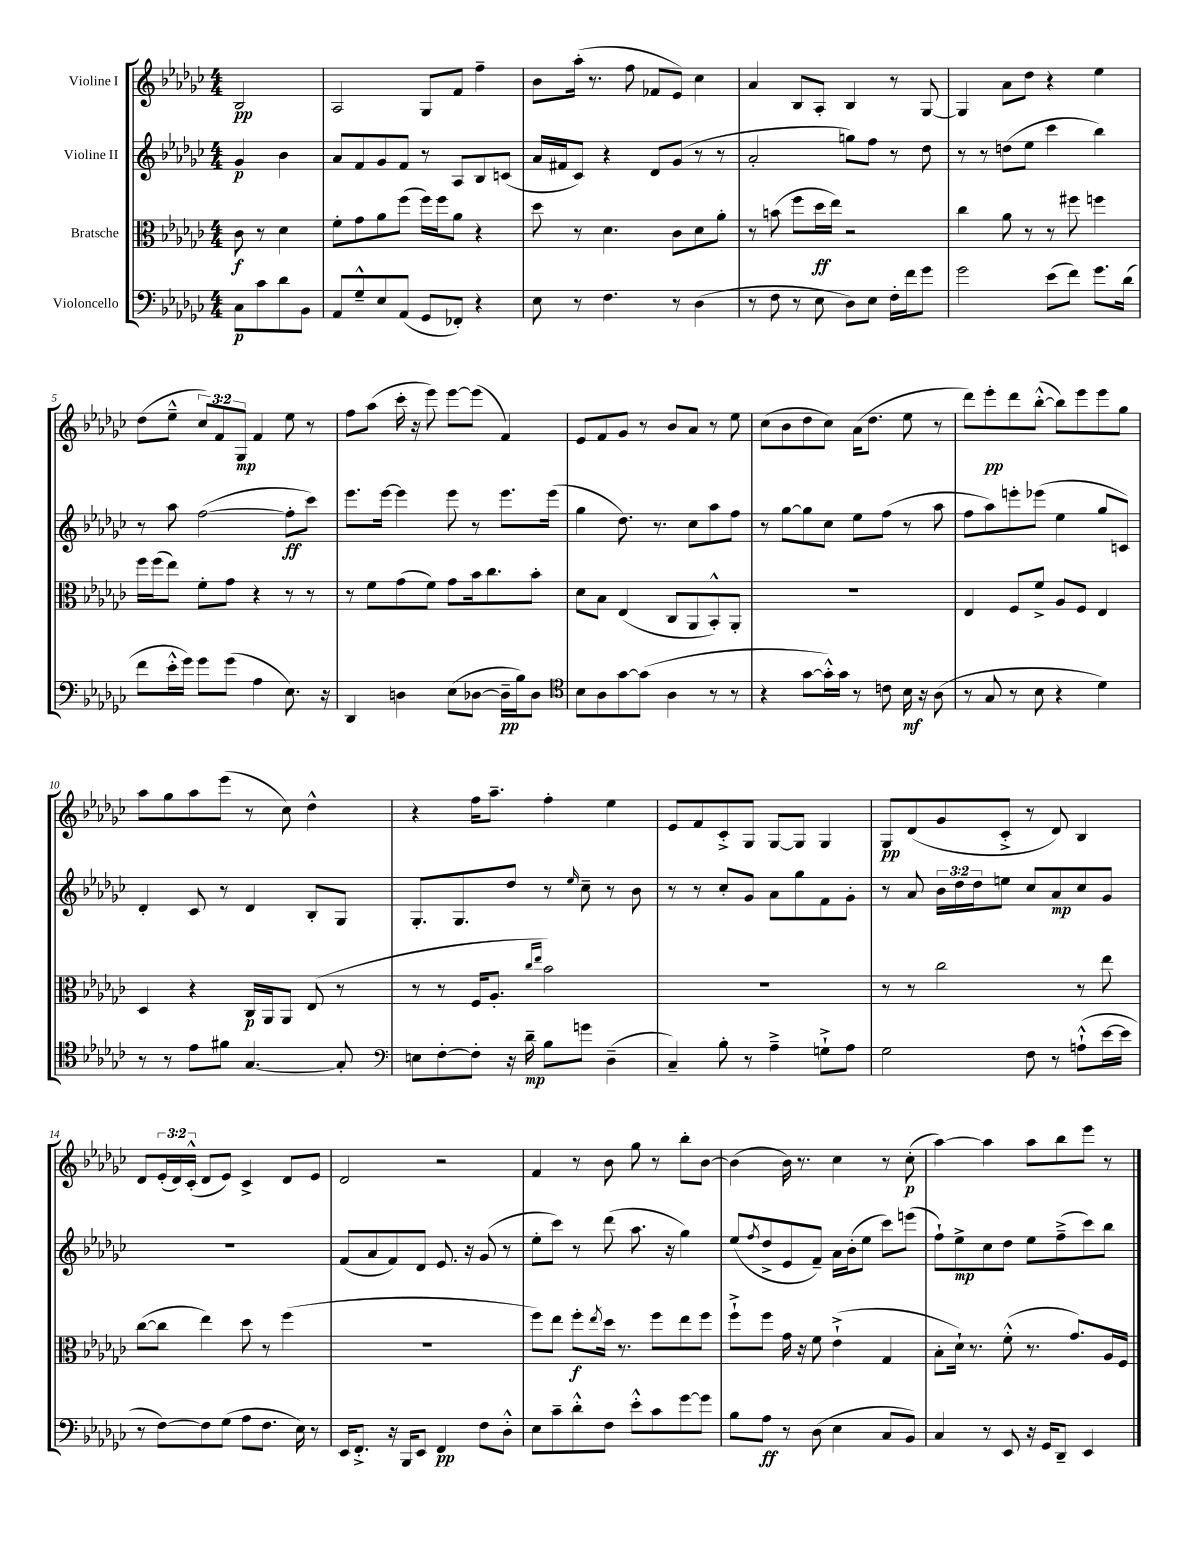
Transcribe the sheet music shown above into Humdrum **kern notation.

**kern	**kern	**kern	**kern
*staff4	*staff3	*staff2	*staff1
*clefF4	*clefC3	*clefG2	*clefG2
*k[b-e-a-d-g-c-]	*k[b-e-a-d-g-c-]	*k[b-e-a-d-g-c-]	*k[b-e-a-d-g-c-]
*M4/4	*M4/4	*M4/4	*M4/4
8C-	8c-	4g-	2B-
8c-	8r	.	.
8d-	4d-	4b-	.
8BB-	.	.	.
=	=	=	=
8AA-	8f'	8a-	2A-
8G-~^^	8g-	8f	.
8E-	8a-	8g-	.
(8AA-	(8ff	8f	.
8GG-	16ff)	8r	8G-
.	16ff	.	.
8FF-')	8a-	8A-	8f
4r	4r	8B-	4ff~
.	.	(8c	.
=	=	=	=
8E-	8dd-	16a-	8b-
.	.	16f#	.
8r	8r	8c-)	(16aa-'
.	.	.	8.r
4.F	4.d-	4r	.
.	.	.	8ff
.	.	8d-	8f-
8r	8c-	(8g-	8e-)
(4D-	8d-	8r	4cc-
.	8a-'	8r	.
=	=	=	=
8r	8r	2a-'	4a-
8F	(8b	.	.
8r	8ff	.	8B-
8E-	16dd-	.	8A-'
.	16ee-)	.	.
8D-)	2r	8gg)	4B-
8E-	.	8ff	.
16F'	.	8r	8r
16f	.	.	.
8g-	.	8dd-	[8G-
=	=	=	=
2g-	4cc-	8r	4G-]
.	.	8r	.
.	8a-	(8dd	8a-
.	8r	8ee-	8dd-
(8e-	8r	4ccc-	4r
8f)	8ff#	.	.
8.g-	4ff	4bb-)	4ee-
(16d-	.	.	.
=	=	=	=
8f	16ff	8r	(8dd-
.	(16ff	.	.
16e-'^^	8ee-)	8aa-	8ee-~^^
16g-)	.	.	.
8g-	8f'	([2ff	12cc-)
.	.	.	12f
(8g-	8g-	.	.
.	.	.	12G-
4A-	4r	.	4f
8.E-)	8r	8ff']	8ee-
.	8r	8ccc-)	8r
16r	.	.	.
=	=	=	=
4DD-	8r	8.eee-	8ff
.	8f	.	(8aa-
.	.	[16eee-	.
4D	(8g-	4eee-]	16ccc-'
.	.	.	16r
.	8f)	.	8eee-)
(8E-	8g-	8eee-	[8eee-
[8D-	16b-	8r	(8eee-]
.	8.cc-	.	.
16D-~]	.	8.eee-	4f)
16B-)	.	.	.
8D-	8b-'	.	.
.	.	(16eee-	.
=	=	=	=
*clefC4	*	*	*
8B-	8d-	4gg-	8e-
8A-	8B-	.	8f
[8g-	(4E-	8.dd-)	8g-
(8g-]	.	.	8r
.	.	8.r	.
4A-	8C-	.	8b-
.	8AA-	8cc-	8a-
8r	8BB-'^^)	8aa-	8r
8r	8AA-'	8ff	8ee-
=	=	=	=
4r	1r	8r	(8cc-
.	.	[8gg-	8b-
[8g-	.	8gg-]	8dd-
16g-'^^])	.	8cc-	8cc-)
16g-	.	.	.
8r	.	8ee-	(16a-
.	.	.	8.dd-
8c	.	(8ff	.
16B-	.	8r	8ee-
16r	.	.	.
(8A-	.	8aa-	8r
=	=	=	=
8r	4E-	8ff	8ddd-)
8G-	.	8aa-)	8eee-'
8r	8F	8eee'	8ddd-
8B-	8f^	(8eee-	([8bb-'^^
4r	8A-	4ee-	8bb-])
.	8F	.	8eee-
4d-)	4E-	8gg-	8eee-
.	.	8c)	8gg-
=	=	=	=
8r	4D-	4d-'	8aa-
8r	.	.	8gg-
8e-	4r	8c-	8aa-
8f#	.	8r	(8eee-
[4.G-	16C-	4d-	8r
.	16AA-	.	.
.	8AA-	.	8cc-)
.	(8E-	8B-'	4dd-^^
8G-']	8r	8G-	.
=	=	=	=
*clefF4	*	*	*
8E	8r	8.G-'	4r
[8F'	8r	.	.
.	.	8.G-	.
8F']	16F	.	16ff
.	8.A-'	.	8.aa-~
16r	.	8dd-	.
16d-~	.	.	.
.	16qqcc-	.	.
.	16qqee-	.	.
8B-	2b-)	8r	4ff'
.	.	16qqee-	.
8g	.	8cc-~	.
(4D-~	.	8r	4ee-
.	.	8b-	.
=	=	=	=
4C-~)	1r	8r	8e-
.	.	8r	8f
8B-'	.	8cc-'	8c-'^
8r	.	8g-	8G-
4A-~^	.	8a-	[8G-
.	.	8gg-	8G-]
8G`^	.	8f	4G-
8A-	.	8g-'	.
=	=	=	=
2G-	8r	8r	8G-
.	8r	8a-	(8d-
.	2cc-	24b-	8g-
.	.	24dd-	.
.	.	24dd-	.
.	.	8ee	8c-'^
8F	.	8cc-	8r
8r	.	8a-	8d-)
(8A`^^	8r	8cc-	4B-
[16e-	8ee-	8g-	.
16e-]	.	.	.
=	=	=	=
8r	([8cc-	1r	8d-
[8F)	8cc-]	.	(24e-'
.	.	.	24d-)
.	.	.	(24c-'^^
8F]	4ee-)	.	8d-
(8G-	.	.	8e-)
8A-	8dd-	.	4c-^
8.F	8r	.	.
.	(4ff	.	8d-
16E-)	.	.	.
8r	.	.	8e-
=	=	=	=
16EE-	1r	(8f	2d-
8.FF'^	.	.	.
.	.	8a-	.
16r	.	8f)	.
16BBB-	.	.	.
8EE-	.	8d-	.
4FF	.	8.e-	2r
.	.	16r	.
8F	.	(8g-	.
8D-'^^	.	8r	.
=	=	=	=
8E-	8ff)	8ee-'	4f
8c-~	8ee-	8ccc-)	.
8d-'^^	8ff'	8r	8r
.	8qee-	.	.
8F	16dd-	(8ddd-	8b-
.	8.r	.	.
8e-'^^	.	8.aa-	8gg-
8c-	8ff	.	8r
.	.	16r	.
[8g-	8ee-	4gg-)	8bb-'
8g-]	8ff	.	[8b-
=	=	=	=
8B-	8ff`^	(8ee-	(4b-]
.	.	8qff	.
8A-	8ff	8dd-^	.
8r	16g-	8e-	16b-)
.	16r	.	8.r
(8D-	8f	8f~)	.
4E-	(4e-`^	16a-	4cc-
.	.	(16b-'	.
.	.	8ee-	.
8C-	4G-	8ccc-)	8r
8BB-)	.	(8eee	(8cc-'
=	=	=	=
4C-	8B-'	8ff`)	[4aa-)
.	16d-`)	8ee-^	.
.	8.r	.	.
8r	.	8cc-	4aa-]
8EE-	(8f'^^	8dd-	.
16r	8.r	8ee-	8aa-
16GG-	.	.	.
8DD-~	.	(8ff~^	8bb-
.	8.g-)	.	.
4EE-	.	8ccc-)	8eee-
.	16A-	8bb-	8r
.	16F	.	.
==	==	==	==
*-	*-	*-	*-
